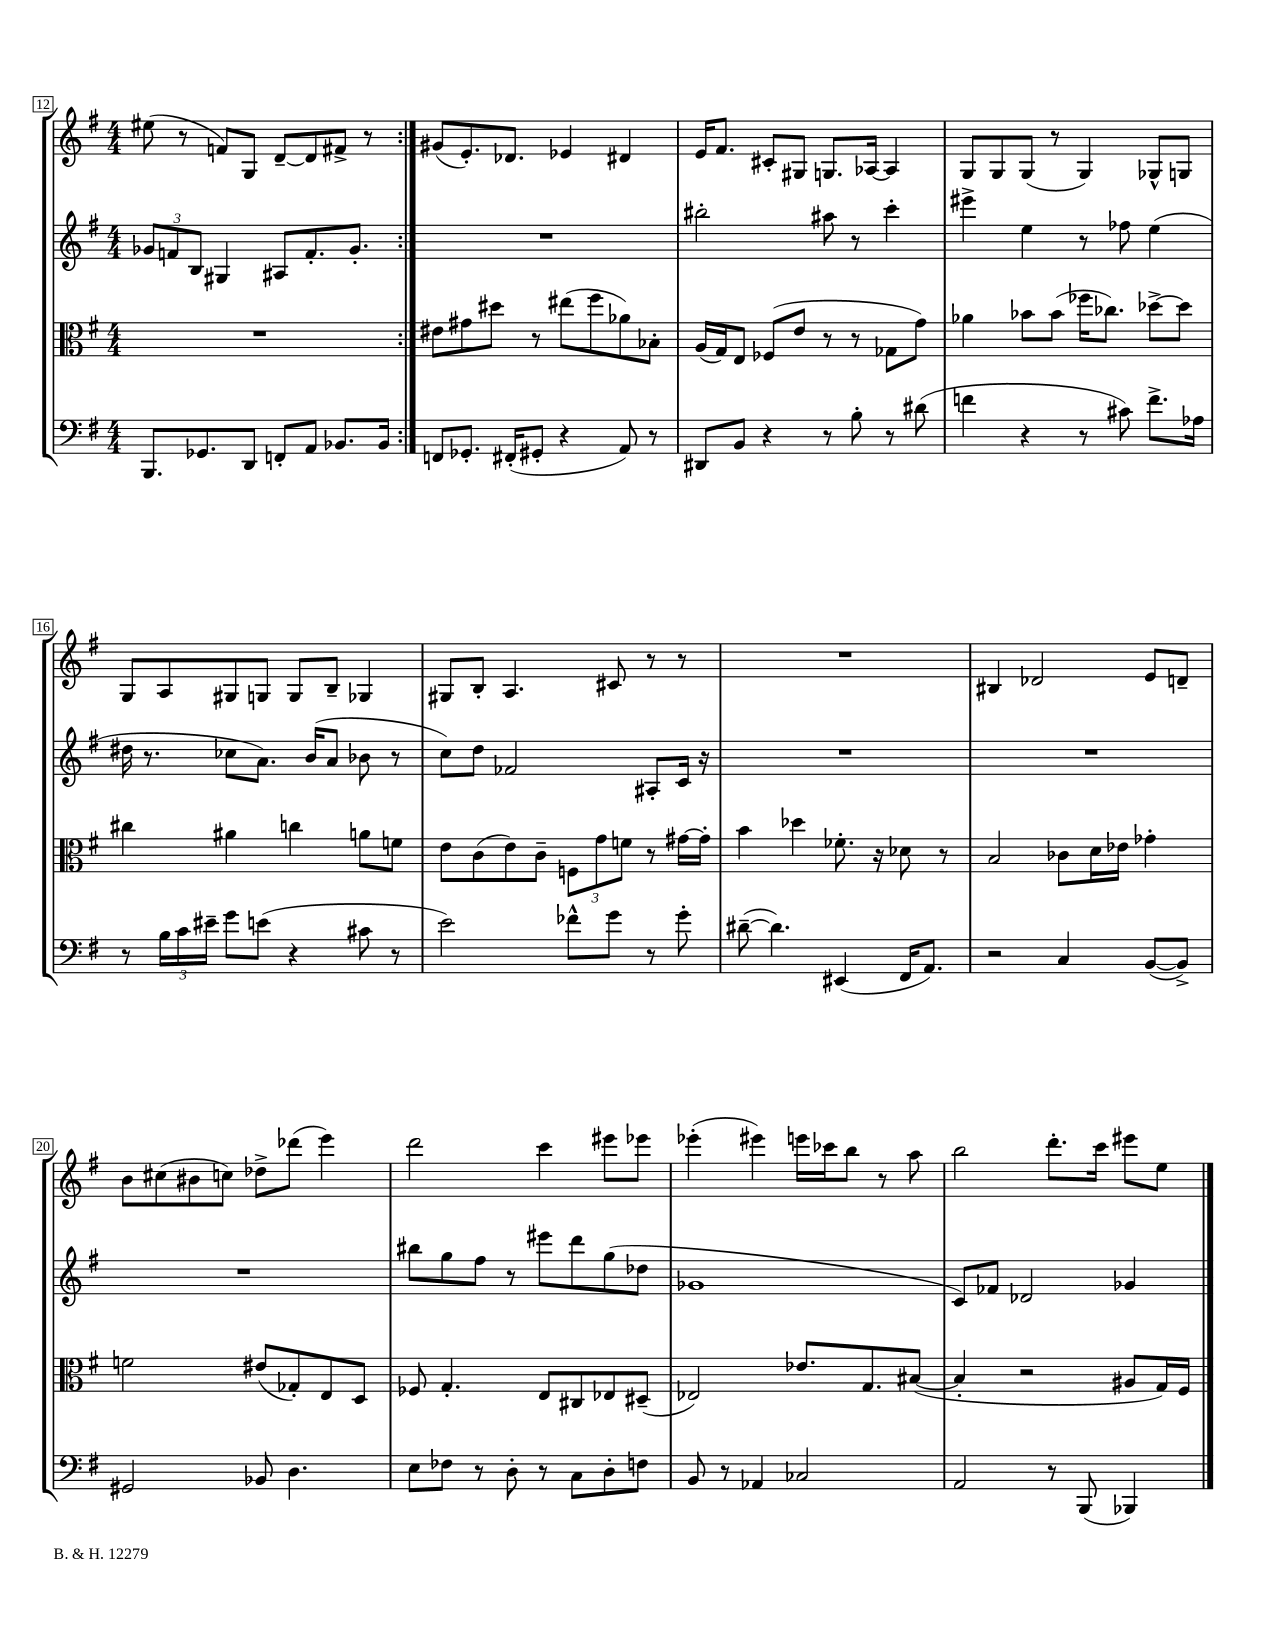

**kern	**kern	**kern	**kern
*staff4	*staff3	*staff2	*staff1
*clefF4	*clefC3	*clefG2	*clefG2
*k[f#]	*k[f#]	*k[f#]	*k[f#]
*M4/4	*M4/4	*M4/4	*M4/4
8.BBB/L	1r	12g-/L	(8ee#\
.	.	12f/	.
.	.	.	8r
.	.	12B/J	.
8.GG-/	.	.	.
.	.	4G#/	8f/L)
8DD/J	.	.	8G/J
8FF'/L	.	8A#/L	[8d~/L
8AA/J	.	8.f'/	8d/]
8.BB-/L	.	.	8f#^/J
.	.	8.g-'/J	.
.	.	.	8r
16BB-/Jk	.	.	.
=:|!	=:|!	=:|!	=:|!
8FF/L	8e#\L	1r	(8g#/L
8.GG-'/J	8g#\	.	8.e'/)
.	8dd#\J	.	.
(16FF#'/LK	.	.	8.d-/J
8GG#'/J	8r	.	.
4r	(8ee#\L	.	4e-/
.	8ff#\	.	.
8AA/)	8a-\)	.	4d#/
8r	8B-'\J	.	.
=	=	=	=
8DD#/L	(16A/LL	2bb#'\	16e/LK
.	16G/J)	.	8.f#/J
8BB/J	8E/J	.	.
4r	(8F-/L	.	8c#'/L
.	8e/J	.	8G#/J
8r	8r	8aa#\	8.G/L
8B'\	8r	8r	.
.	.	.	[16A-/Jk
8r	8G-\L	4ccc'\	4A-/]
(8d#\	8g\J)	.	.
=	=	=	=
4f\	4a-\	4eee#^\	8G/L
.	.	.	8G/
4r	8b-\L	4ee\	(8G/J
.	(8b-\J	.	8r
8r	16ff-\LK	8r	4G/)
.	8.cc-\J)	.	.
8c#\)	.	8ff-\	.
8.f^\L	[8dd-^\L	(4ee\	8G-^^/L
.	8dd-\]J	.	8G/J
16A-\Jk	.	.	.
=	=	=	=
8r	4cc#\	16dd#\	8G/L
.	.	8.r	.
24B\LL	.	.	8A/
24c\	.	.	.
24e#~\JJ	.	.	.
8g\L	4a#\	8cc-\L	8G#/
(8e\J	.	8.a\J)	8G/J
4r	4cc\	.	8G/L
.	.	(16b/LK	.
.	.	8a/J	8B~/J
8c#\	8a\L	8b-\	4G-/
8r	8f\J	8r	.
=	=	=	=
2e\)	8e\L	8cc\L)	8G#/L
.	(8c\	8dd\J	8B'/J
.	8e\)	2f-/	4.A/
.	8c~\J	.	.
8f-^^\L	12F\L	.	.
.	12g\	.	.
8g\J	.	.	8c#/
.	12f\J	.	.
8r	8r	8A#'/L	8r
8g'\	[16g#\LL	16c/Jk	8r
.	16g#'\]JJ	16r	.
=	=	=	=
([8d#~\	4b\	1r	1r
4.d#\])	.	.	.
.	4dd-\	.	.
(4EE#/	8.f-'\	.	.
.	16r	.	.
16FF#/LK	8d-\	.	.
8.AA/J)	.	.	.
.	8r	.	.
=	=	=	=
2r	2B/	1r	4B#/
.	.	.	2d-/
4C/	8c-\L	.	.
.	16d\L	.	.
.	16e-\JJ	.	.
([8BB/L	4g-'\	.	8e/L
8BB^/]J)	.	.	8d~/J
=	=	=	=
2GG#/	2f\	1r	8b\L
.	.	.	(8cc#\
.	.	.	8b#\
.	.	.	8cc\J)
8BB-/	(8e#/L	.	8dd-^\L
4.D\	8G-'/)	.	(8ddd-\J
.	8E/	.	4eee\)
.	8D/J	.	.
=	=	=	=
8E\L	8F-/	8bb#\L	2ddd\
8F-\J	4.G'/	8gg\	.
8r	.	8ff#\J	.
8D'\	.	8r	.
8r	8E/L	8eee#\L	4ccc\
8C\L	8C#/	8ddd\	.
8D'\	8E-/	(8gg\	8eee#\L
8F\J	(8D#~/J	8dd-\J	8eee-\J
=	=	=	=
8BB/	2E-/)	1g-	(4eee-'\
8r	.	.	.
4AA-/	.	.	4eee#\)
2C-/	8.e-/L	.	16eee\LL
.	.	.	16ccc-\J
.	.	.	8bb\J
.	8.G/	.	.
.	.	.	8r
.	([8B#/J	.	8aa\
=	=	=	=
2AA/	4B#'/]	8c/L)	2bb\
.	.	8f-/J	.
.	2r	2d-/	.
8r	.	.	8.ddd'\L
(8BBB/	.	.	.
.	.	.	16ccc\Jk
4BBB-/)	8A#/L	4g-/	8eee#\L
.	16G/L)	.	8ee\J
.	16F#/JJ	.	.
==	==	==	==
*-	*-	*-	*-
